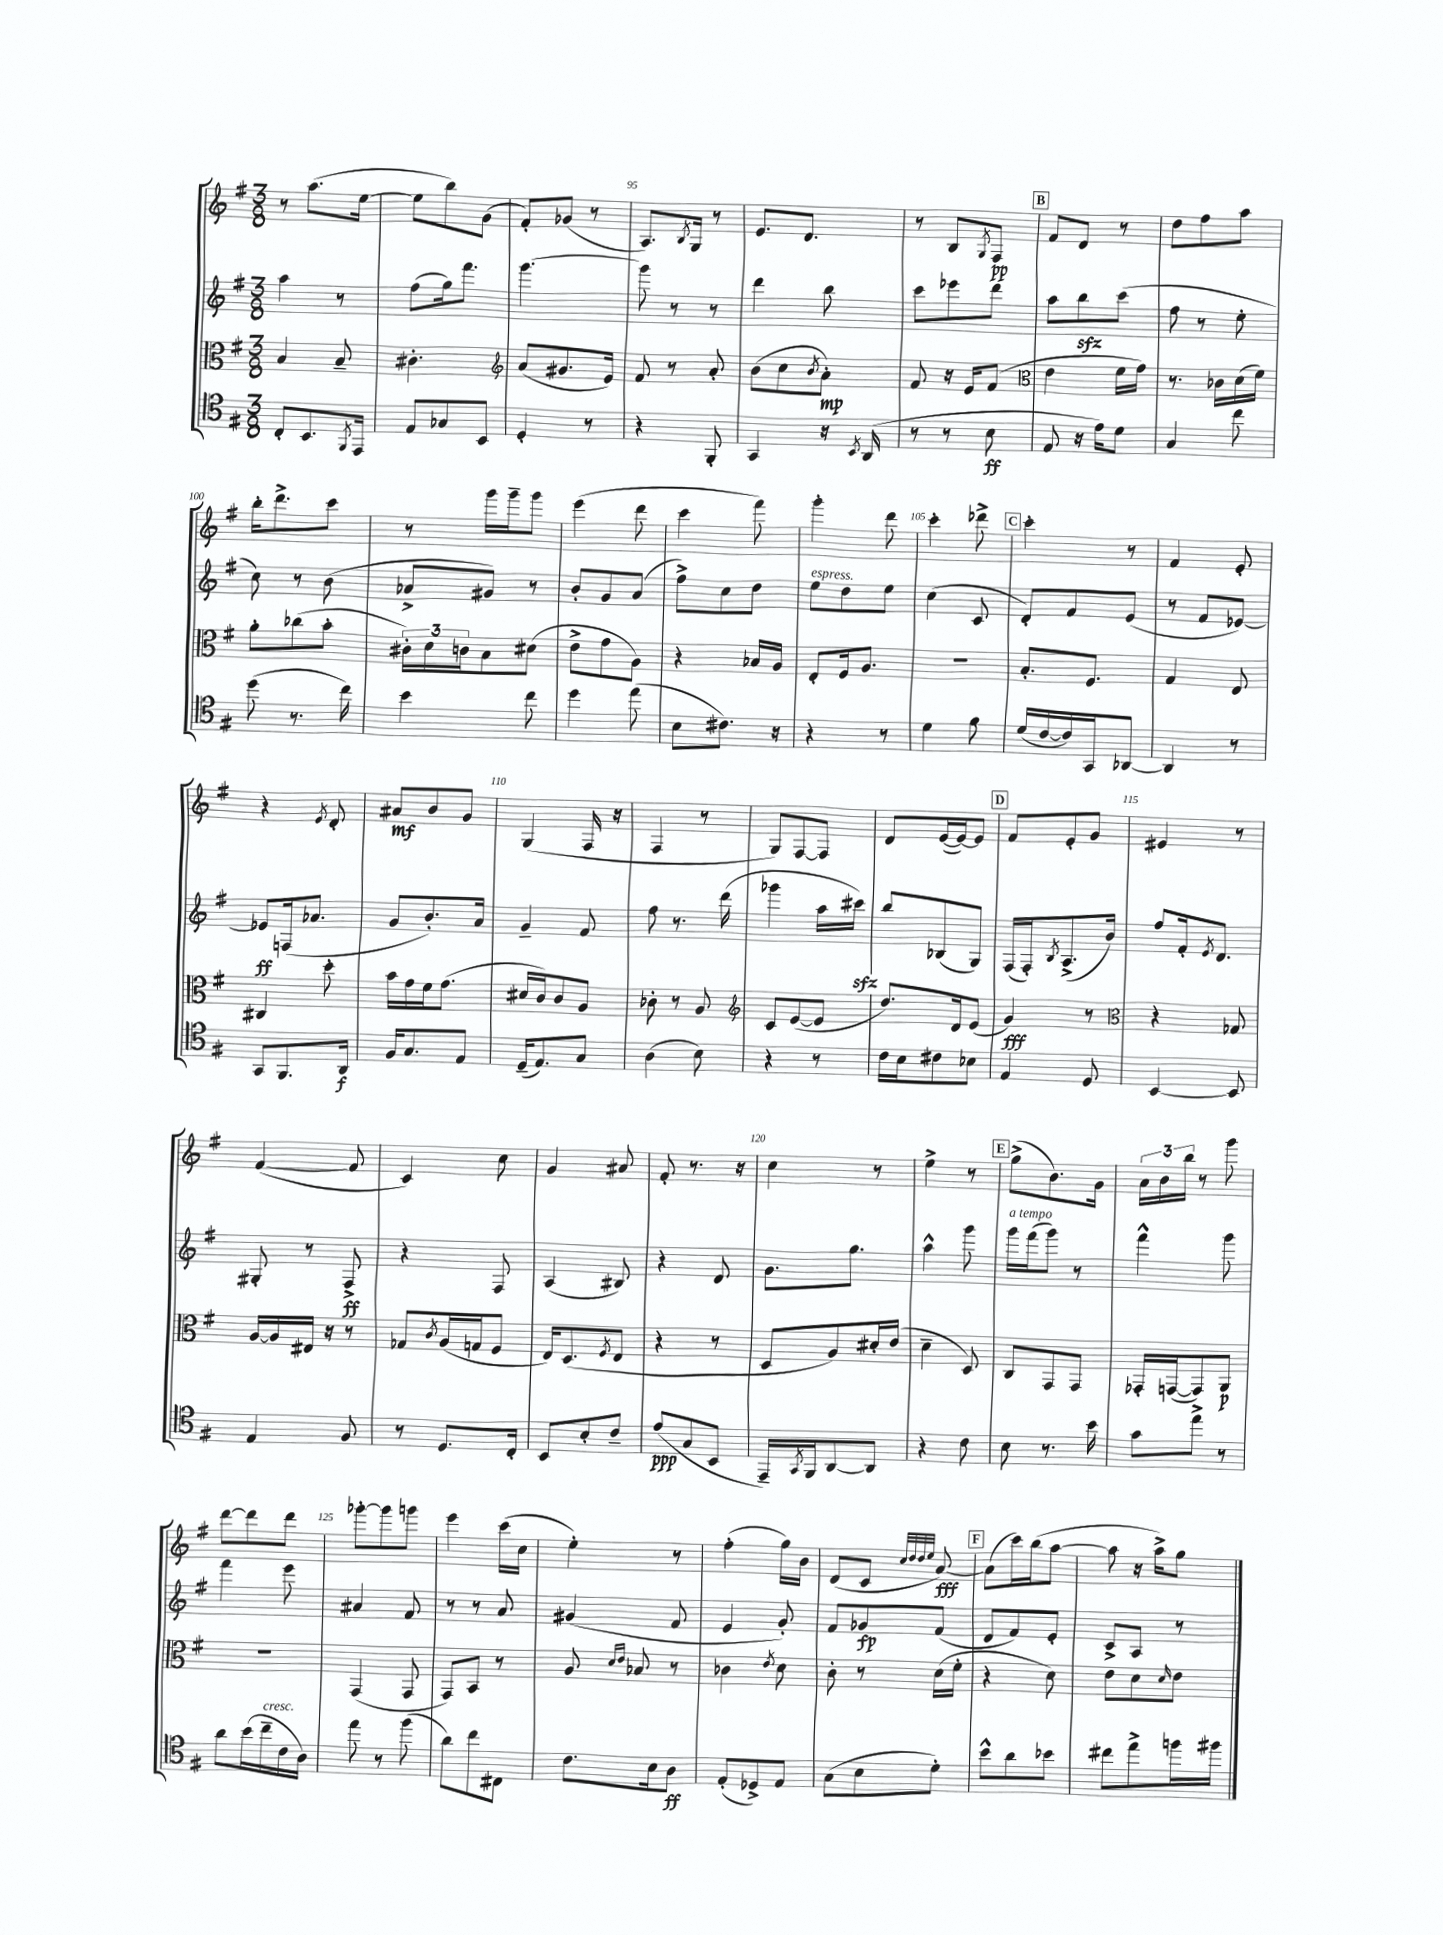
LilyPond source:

<<
\new StaffGroup <<
\new Staff = "s0" {
    \clef treble \key g \major \numericTimeSignature \time 3/8
    r8 a''8.( e''16~ |
    e''8 b''8) g'8( |
    fis'8-.) ges'8( r8 |
    a8.) \acciaccatura { b8 } g16 r8 |
    e'8. d'8. |
    r8 b8 \acciaccatura { g8 } fis8\pp |
    \mark \markup { \box "B" } fis'8 d'8 r8 |
    d''8 fis''8 a''8 |
    b''16-. d'''8.-> c'''8 |
    r8 g'''16 g'''16-- g'''8 |
    e'''4( d'''8 |
    c'''4 fis'''8) |
    g'''4-. d'''8 |
    c'''4-. des'''8-> |
    \mark \markup { \box "C" } c'''4-. r8 |
    fis'4 e'8-. |
    r4 \acciaccatura { e'8 } d'8-. |
    ais'8\mf b'8 g'8 |
    g4( fis16 r16 |
    fis4 r8 |
    g8) fis8~ fis8 |
    d'8 e'16~( e'16~) e'8 |
    \mark \markup { \box "D" } fis'8 e'8-. g'8 |
    eis'4 r8 |
    fis'4~( fis'8 |
    c'4) c''8 |
    g'4 ais'8 |
    fis'8-. r8. r16 |
    c''4 r8 |
    e''4-> r8 |
    \mark \markup { \box "E" } g''8->( b'8.) g'16 |
    \tuplet 3/2 { a'16 b'16 b''16 } r8 g'''8 |
    d'''8~ d'''8 d'''8 |
    ges'''8~-. ges'''8 g'''8 |
    e'''4 c'''16( c''16 |
    e''4-.) r8 |
    fis''4-.( g''16) b'16 |
    d'8( c'8 \grace { c''32 d''32 d''32 e''32 } a'8~\fff) |
    \mark \markup { \box "F" } a'8( c'''16) b''16( a''8~ |
    a''8 r16 a''16->) g''8 \bar "|." |
}
\new Staff = "s1" {
    \clef treble \key g \major \numericTimeSignature \time 3/8
    a''4 r8 |
    fis''8( g''16) fis'''8. |
    g'''4.~ |
    g'''8 r8 r8 |
    d'''4 b''8 |
    c'''8 ees'''8 d'''8 |
    \mark \markup { \box "B" } a''8 b''8\sfz c'''8( |
    fis''8 r8 e''8-. |
    c''8) r8 b'8( |
    aes'8-> gis'8) r8 |
    b'8-. g'8 a'8( |
    fis''8->) c''8 d''8 |
    e''8^\markup { \italic "espress." } d''8 e''8 |
    c''4( c'8 |
    \mark \markup { \box "C" } d'8-.) fis'8 e'8( |
    r8 fis'8 ees'8~) |
    ees'8\ff f16( aes'8. |
    g'8 b'8.-.) a'16 |
    g'4-- fis'8 |
    fis''8 r8. d'''16( |
    ges'''4 a''16 cis'''16\sfz) |
    b''8 bes8( g8) |
    \mark \markup { \box "D" } fis16( fis16-.) \acciaccatura { b8 } a8.->( b'16) |
    fis''8 fis'16-. \acciaccatura { e'8 } d'8. |
    gis8-. r8 fis8->\ff |
    r4 fis8 |
    a4( bis8) |
    r4 d'8 |
    g'8. g''8. |
    a''4-^ g'''8 |
    \mark \markup { \box "E" } g'''16^\markup { \italic "a tempo" } fis'''16( g'''8) r8 |
    fis'''4-^ g'''8 |
    fis'''4 e'''8 |
    ais'4 fis'8 |
    r8 r8 a'8 |
    gis'4( fis'8 |
    e'4 g'8-.) |
    fis'8 ges'8\fp fis'8( |
    \mark \markup { \box "F" } d'8 fis'8) e'8-. |
    c'8-> a8 r8 \bar "|." |
}
\new Staff = "s2" {
    \clef alto \key g \major \numericTimeSignature \time 3/8
    b4 b8-- |
    cis'4.-. |
    \clef treble a'8( gis'8. e'16) |
    fis'8 r8 a'8-. |
    b'8( c''8 \acciaccatura { b'8 } a'8-.\mp) |
    fis'8 r16 e'16 fis'8( |
    \mark \markup { \box "B" } \clef alto e'4 fis'16 g'16) |
    r8. ces'16 d'16( fis'16) |
    a'8-. ces''8( b'8-. |
    \tuplet 3/2 { cis'16-.) d'16 c'16 } b8 dis'8( |
    e'8-> g'8 a8) |
    r4 bes16 a16 |
    e8-. fis16 a8. |
    R4. |
    \mark \markup { \box "C" } b8.-. fis8. |
    g4 e8 |
    cis4 d''8-. |
    b'16 g'16 fis'16 g'8.( |
    dis'16 c'16) c'8 a8 |
    ces'8-. r8 a8 |
    \clef treble c'8 e'8~( e'8 |
    d''8.) d'16 e'8( |
    \mark \markup { \box "D" } g'4\fff) r8 |
    \clef alto r4 ges8 |
    a16~ a16 eis16 r16 r8 |
    ges8 \acciaccatura { c'8 } a16( g16 fis8 |
    e16) d8.( \acciaccatura { fis8 } e8 |
    r4 r8 |
    d8 a8) dis'16-. e'16( |
    d'4-- d8) |
    \mark \markup { \box "E" } c8 g,8 g,8 |
    ges,16-. g,16~( g,8) a,8\p |
    R4. |
    g,4( g,8 |
    g,8) b,8 r8 |
    a8 \grace { d'16 e'16 } bes8 r8 |
    ces'4 \acciaccatura { e'8 } d'8 |
    c'8-. r8 d'16( fis'16-. |
    \mark \markup { \box "F" } r4 d'8) |
    e'8 d'8 \grace { d'16 } e'8 \bar "|." |
}
\new Staff = "s3" {
    \clef tenor \key g \major \numericTimeSignature \time 3/8
    c8-. b,8. \acciaccatura { fis,8 } e,16 |
    e8 ges8 b,8 |
    d4-. r8 |
    r4 fis,8-. |
    g,4 r16 \acciaccatura { b,8 } a,16( |
    r8 r8 b8\ff |
    \mark \markup { \box "B" } e8 r16 e'16) d'8 |
    g4 c''8 |
    d''8( r8. c''16) |
    b'4 c''8 |
    d''4 e''8( |
    b8 cis'8.) r16 |
    r4 r8 |
    d'4 fis'8 |
    \mark \markup { \box "C" } d'16( c'16~ c'16) g,16 aes,8~ |
    aes,4 r8 |
    g,8 fis,8. a,16\f |
    fis16 g8. e8 |
    d16--( e8.) g8 |
    a4( b8) |
    r4 r8 |
    c'16 b16 cis'8 bes8 |
    \mark \markup { \box "D" } e4 d8 |
    b,4~ b,8 |
    e4 fis8 |
    r8 d8. c16-. |
    b,8 b8-. c'8-- |
    e'8\ppp( g8 b,8 |
    e,16--) \acciaccatura { g,8 } fis,16 a,8~ a,8 |
    r4 c'8 |
    \mark \markup { \box "E" } b8 r8. b'16 |
    g'8 e''8-> r8 |
    a'8 b'16( c''16--^\markup { \italic "cresc." } c'16 a16) |
    e''8 r8 fis''8( |
    a'8) c''8 cis8 |
    c'8. b16 a8\ff |
    e8-.( des8->) e8 |
    g8( b8 d'8-.) |
    \mark \markup { \box "F" } b'8-^ a'8 bes'8 |
    cis''8 e''8-> f''16 fis''16 \bar "|." |
}
>>
>>
\layout { \context { \Score currentBarNumber = #92 \override BarNumber.break-visibility = ##(#f #t #t) barNumberVisibility = #(every-nth-bar-number-visible 5) } }
